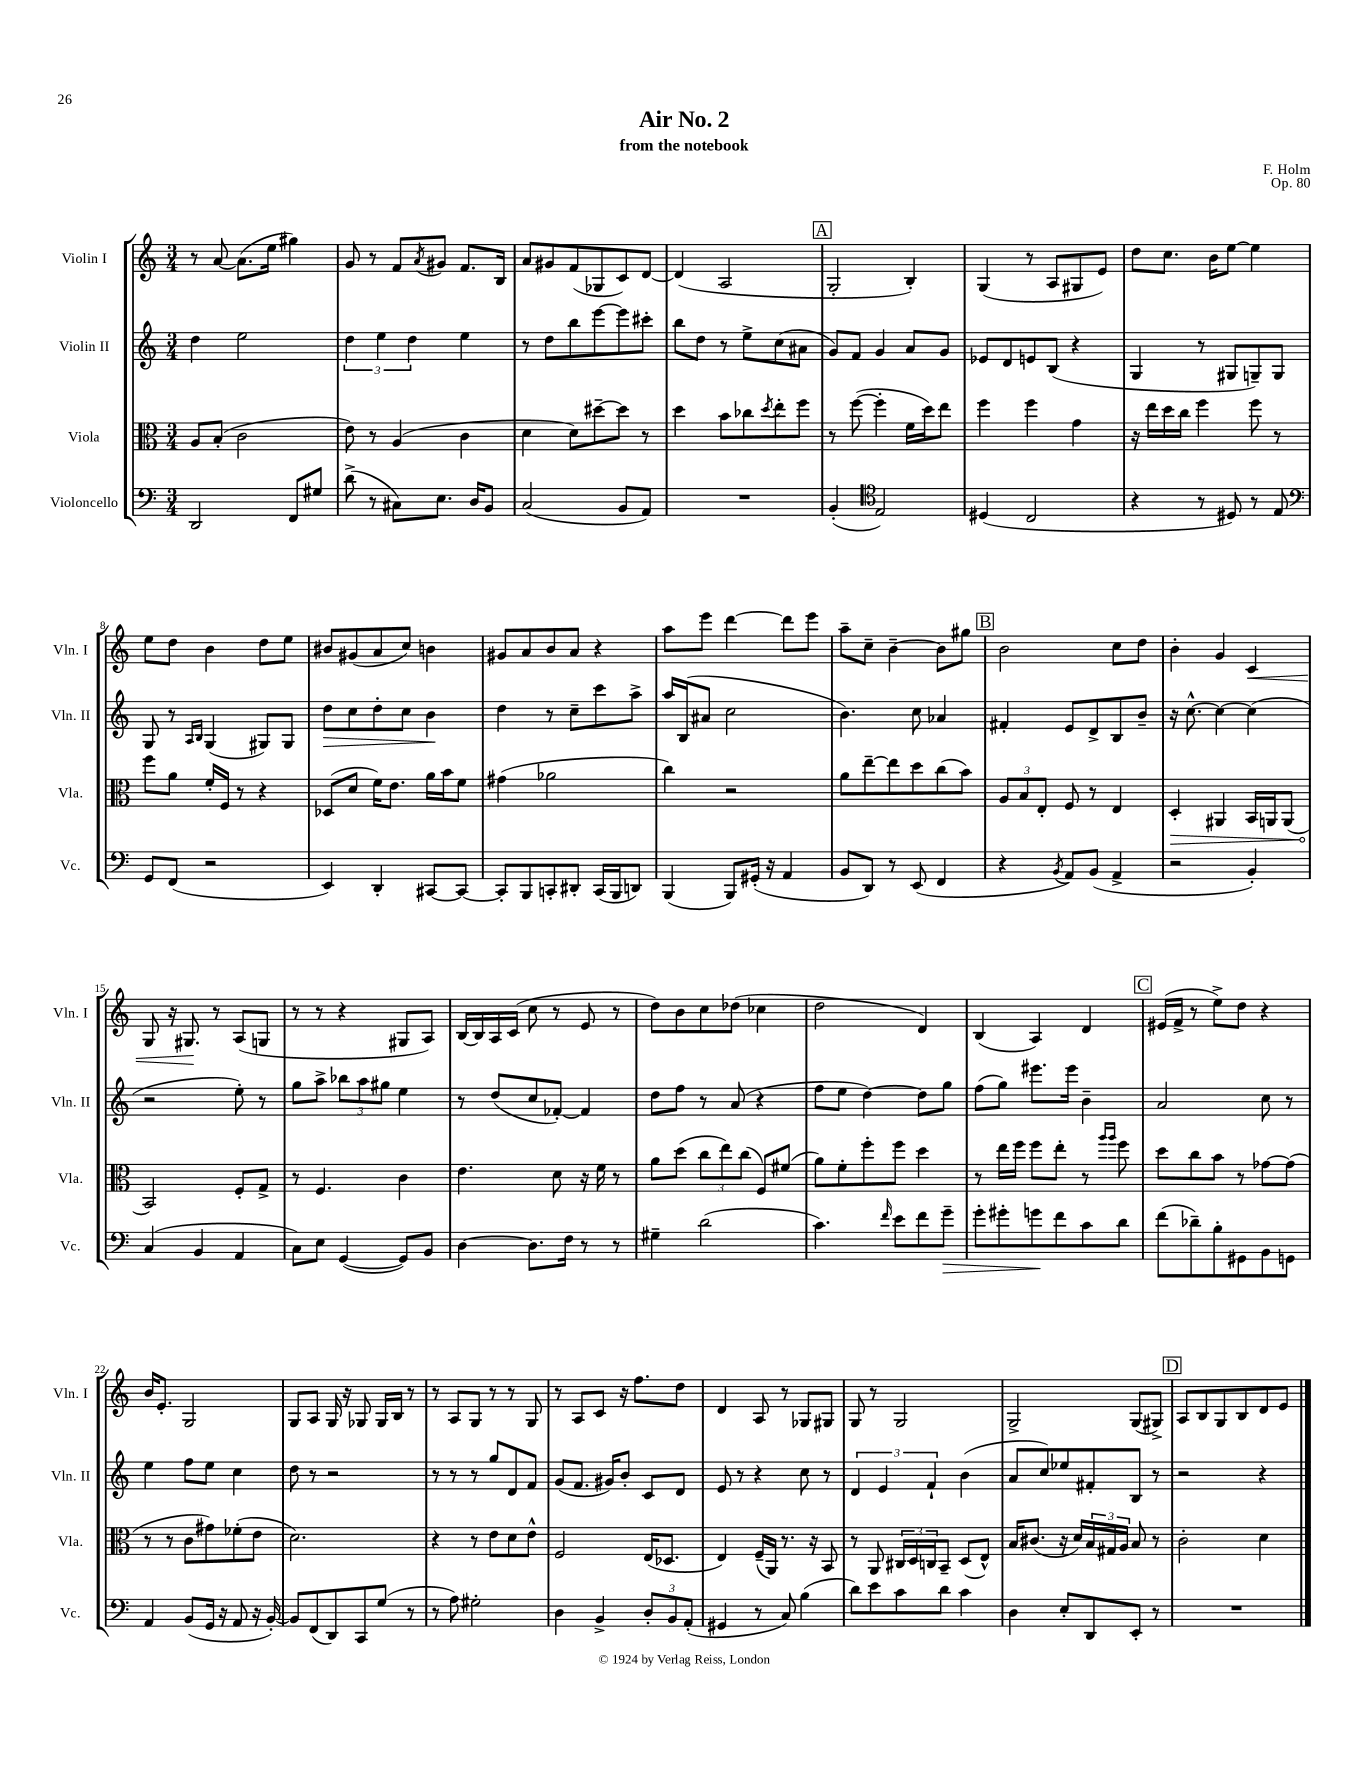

**kern	**dynam	**kern	**dynam	**kern	**dynam	**kern	**dynam
*part4	*part4	*part3	*part3	*part2	*part2	*part1	*part1
*staff4	*staff4	*staff3	*staff3	*staff2	*staff2	*staff1	*staff1
*I"Violoncello	*	*I"Viola	*	*I"Violin II	*	*I"Violin I	*
*I'Vc.	*	*I'Vla.	*	*I'Vln. II	*	*I'Vln. I	*
*clefF4	*	*clefC3	*	*clefG2	*	*clefG2	*
*k[]	*	*k[]	*	*k[]	*	*k[]	*
*M3/4	*	*M3/4	*	*M3/4	*	*M3/4	*
=1	=1	=1	=1	=1	=1	=1	=1
2DD/	.	8A/L	.	4dd\	.	8r	.
.	.	(8B'/J	.	.	.	[8a/	.
.	.	2c\	.	2ee\	.	(8.a\L]	.
.	.	.	.	.	.	16ee\Jk	.
8FF/L	.	.	.	.	.	4gg#X\)	.
8G#X/J	.	.	.	.	.	.	.
=2	=2	=2	=2	=2	=2	=2	=2
(8d^\	.	8e\)	.	6dd\	.	8g/	.
8r	.	8r	.	.	.	8r	.
.	.	.	.	6ee\	.	.	.
8C#X\L)	.	(4A/	.	.	.	8f/L	.
.	.	.	.	6dd\	.	.	.
.	.	.	.	.	.	8qa/	.
8.E\J	.	.	.	.	.	8g#X/J	.
.	.	4c\	.	4ee\	.	8.f/L	.
16D/KL	.	.	.	.	.	.	.
8BB/J	.	.	.	.	.	.	.
.	.	.	.	.	.	16B/Jk	.
=3	=3	=3	=3	=3	=3	=3	=3
(2C/	.	4d\	.	8r	.	8a/L	.
.	.	.	.	8dd\L	.	8g#X/	.
.	.	8d\L)	.	8bb\	.	(8f/	.
.	.	[8dd#X~\	.	[8eee\	.	8G-X/	.
8BB/L	.	8dd#\J]	.	8eee\]	.	8c/)	.
8AA/J)	.	8r	.	8ccc#X'\J	.	[8d/J	.
=4	=4	=4	=4	=4	=4	=4	=4
2.r	.	4dd\	.	8bb\L	.	(4d/]	.
.	.	.	.	8dd\J	.	.	.
.	.	8b\L	.	8r	.	2A/	.
.	.	8cc-X\	.	8ee^\L	.	.	.
.	.	8qdd/	.	.	.	.	.
.	.	8ee'\	.	(8cc\	.	.	.
.	.	8ff\J	.	8a#X\J	.	.	.
!!LO:REH:place=s1:t=A
=5	=5	=5	=5	=5	=5	=5	=5
(4BB'/	.	8r	.	8g/L)	.	2G'/	.
.	.	([8ff\	.	8f/J	.	.	.
*clefC4	*	*	*	*	*	*	*
2E/)	.	4ff'\]	.	4g/	.	.	.
.	.	16f\LL	.	8a/L	.	4B'/)	.
.	.	16dd\J)	.	.	.	.	.
.	.	8ee\J	.	8g/J	.	.	.
=6	=6	=6	=6	=6	=6	=6	=6
(4D#X/	.	4ff\	.	8e-X/L	.	(4G/	.
.	.	.	.	8d/	.	.	.
2C/	.	4ff\	.	8en/	.	8r	.
.	.	.	.	(8B/J	.	8A/L	.
.	.	4g\	.	4r	.	8G#X/	.
.	.	.	.	.	.	8e/J)	.
=7	=7	=7	=7	=7	=7	=7	=7
4r	.	16r	.	4G/	.	8dd\L	.
.	.	16ee\LL	.	.	.	.	.
.	.	16dd\	.	.	.	8.cc\J	.
.	.	16cc\JJ	.	.	.	.	.
8r	.	4ff\	.	8r	.	.	.
.	.	.	.	.	.	16b\KL	.
8D#X/)	.	.	.	8G#X/L	.	[8ee\J	.
8r	.	8ff\	.	8Gn~/)	.	4ee\]	.
8E/	.	8r	.	8G/J	.	.	.
!!LO:LB:g=z
=8	=8	=8	=8	=8	=8	=8	=8
*clefF4	*	*	*	*	*	*	*
8GG/L	.	8ff\L	.	8G/	.	8ee\L	.
(8FF/J	.	8a\J	.	8r	.	8dd\J	.
.	.	.	.	16qqA/LL	.	.	.
.	.	.	.	16qqB/JJ	.	.	.
2r	.	16f'/LL	.	(4G/	.	4b\	.
.	.	16F/JJ	.	.	.	.	.
.	.	8r	.	.	.	.	.
.	.	4r	.	8G#X/L)	.	8dd\L	.
.	.	.	.	8G#/J	.	8ee\J	.
=9	=9	=9	=9	=9	=9	=9	=9
!	!	!	!	!	!LO:HP:b	!	!
4EE/)	.	(8D-X/L	.	8dd\L	>	8b#X/L	.
.	.	8d/J	.	8cc\	.	(8g#X/	.
4DD'/	.	16f\KL)	.	8dd'\	.	8a/	.
.	.	8.e\J	.	.	.	.	.
.	.	.	.	8cc\J	.	8cc/J)	.
[8CC#X/L	.	16a\LL	.	4b\	.	4bn\	.
.	.	16b\J	.	.	.	.	.
8CC#/J_	.	8f\J	.	.	.	.	.
.	.	.	.	.	]	.	.
=10	=10	=10	=10	=10	=10	=10	=10
8CC#'/L]	.	(4g#X\	.	4dd\	.	8g#X/L	.
8BBB/	.	.	.	.	.	8a/	.
8CCn'/	.	2a-X\	.	8r	.	8b/	.
8DD#X'/J	.	.	.	8cc~\L	.	8a/J	.
(16CC/LL	.	.	.	8ccc\	.	4r	.
16BBB/J	.	.	.	.	.	.	.
8DDn/J)	.	.	.	8aa^\J	.	.	.
=11	=11	=11	=11	=11	=11	=11	=11
(4BBB/	.	4cc\)	.	16aa/LL	.	8aa\L	.
.	.	.	.	(16B/J	.	.	.
.	.	.	.	8a#X/J	.	8eee\J	.
8BBB/L)	.	2r	.	2cc\	.	[4ddd\	.
(16GG#X'/Jk	.	.	.	.	.	.	.
16r	.	.	.	.	.	.	.
4AA/	.	.	.	.	.	8ddd\L]	.
.	.	.	.	.	.	8eee\J	.
=12	=12	=12	=12	=12	=12	=12	=12
8BB/L	.	8a\L	.	4.b\)	.	8aa~\L	.
8DD/J)	.	[8ee~\	.	.	.	8cc~\J	.
8r	.	8ee\]	.	.	.	[4b~\	.
(8EE/	.	8dd\	.	8cc\	.	.	.
4FF/	.	(8cc\	.	4a-X/	.	8b\L]	.
.	.	8b\J)	.	.	.	8gg#X\J	.
!!LO:REH:place=s1:t=B
=13	=13	=13	=13	=13	=13	=13	=13
4r	.	12A/L	.	4f#X'/	.	2b\	.
.	.	12B/	.	.	.	.	.
.	.	12E'/J	.	.	.	.	.
8qBB/	.	.	.	.	.	.	.
8AA/L)	.	8F/	.	8e/L	.	.	.
(8BB/J	.	8r	.	8d^/	.	.	.
4AA^/	.	4E/	.	8B/	.	8cc\L	.
.	.	.	.	8b~/J	.	8dd\J	.
=14	=14	=14	=14	=14	=14	=14	=14
!	!	!	!LO:HP:b	!	!	!	!
2r	.	4D'/	>	16r	.	4b'\	.
.	.	.	.	[8.cc^^\	.	.	.
.	.	4AA#X/	.	4cc\_	.	4g/	.
!	!	!	!	!	!	!	!LO:HP:b
4BB'/)	.	16BB/LL	.	(4cc\]	.	4c/	<
.	.	16AAn/J	.	.	.	.	.
.	.	(8AA/J	.	.	.	.	.
!!LO:LB:g=z
=15	=15	=15	=15	=15	=15	=15	=15
(4C/	.	2BB/)	.	2r	.	8G/	.
.	.	.	.	.	.	16r	.
.	.	.	.	.	.	8.G#X/	.
4BB/	.	.	.	.	.	.	.
.	.	.	.	.	.	8r	[
4AA/	.	8F'/L	]	8ee'\)	.	(8A/L	.
.	.	8G^/J	.	8r	.	8Gn/J	.
=16	=16	=16	=16	=16	=16	=16	=16
8C\L)	.	8r	.	8gg\L	.	8r	.
8E\J	.	4.F/	.	8aa^\J	.	8r	.
([4GG/	.	.	.	12bb-X\L	.	4r	.
.	.	.	.	12aa\	.	.	.
.	.	.	.	12gg#X\J	.	.	.
8GG/L])	.	4c\	.	4ee\	.	8G#X/L	.
8BB/J	.	.	.	.	.	8A/J)	.
=17	=17	=17	=17	=17	=17	=17	=17
[4D\	.	4.e\	.	8r	.	[16B/LL	.
.	.	.	.	.	.	16B/]	.
.	.	.	.	(8dd/L	.	16A/	.
.	.	.	.	.	.	(16c/JJ	.
8.D\L]	.	.	.	8cc/	.	8cc\	.
.	.	8d\	.	[8f-X'/J)	.	8r	.
16F\Jk	.	.	.	.	.	.	.
8r	.	16r	.	4f-/]	.	8e/	.
.	.	16f\	.	.	.	.	.
8r	.	8r	.	.	.	8r	.
=18	=18	=18	=18	=18	=18	=18	=18
4G#X~\	.	8a\L	.	8dd\L	.	8dd\L)	.
.	.	(8dd\J	.	8ff\J	.	8b\	.
(2d\	.	12cc\L	.	8r	.	8cc\	.
.	.	12ee\)	.	.	.	.	.
.	.	.	.	(8a/	.	(8dd-X\J	.
.	.	(12cc\J	.	.	.	.	.
.	.	8F/L)	.	4r	.	4cc-X\	.
.	.	(8f#X/J	.	.	.	.	.
=19	=19	=19	=19	=19	=19	=19	=19
4.c\)	.	8a\L)	.	8ff\L	.	2dd\	.
.	.	8f'\	.	8ee\J	.	.	.
.	.	8ff'\	.	[4dd\)	.	.	.
16qqf/	.	.	.	.	.	.	.
8e\L	.	8ff\J	.	.	.	.	.
8f\	.	4dd\	.	8dd\L]	.	4d/)	.
!	!LO:HP:b	!	!	!	!	!	!
8g~\J	>	.	.	8gg\J	.	.	.
=20	=20	=20	=20	=20	=20	=20	=20
8g'\L	.	8r	.	(8ff\L	.	(4B/	.
8g#X'\	.	16ee\LL	.	8gg\J)	.	.	.
.	.	16ff\JJ	.	.	.	.	.
8gn\	.	8ff\L	.	8.eee#X\L	.	4A/)	.
8f\	]	8ee'\J	.	.	.	.	.
.	.	.	.	16eee#\Jk	.	.	.
8c\	.	8r	.	4b~\	.	4d/	.
.	.	16qqaa/LL	.	.	.	.	.
.	.	16qqaa/JJ	.	.	.	.	.
8d\J	.	8ff\	.	.	.	.	.
!!LO:REH:place=s1:t=C
=21	=21	=21	=21	=21	=21	=21	=21
(8f\L	.	8dd\L	.	2a/	.	(16e#X/LL	.
.	.	.	.	.	.	16f^/JJ	.
8d-X~\)	.	8cc\	.	.	.	8r	.
8B'\	.	8b\J	.	.	.	8ee^\L)	.
8GG#X\	.	8r	.	.	.	8dd\J	.
8BB\	.	[8g-X\L	.	8cc\	.	4r	.
8GGn\J	.	(8g-\J]	.	8r	.	.	.
!!LO:LB:g=z
=22	=22	=22	=22	=22	=22	=22	=22
4AA/	.	8r	.	4ee\	.	16b/KL	.
.	.	.	.	.	.	8.e'/J	.
.	.	8r	.	.	.	.	.
(8BB/L	.	8c\L	.	8ff\L	.	2G/	.
16GG/Jk	.	8g#X\)	.	8ee\J	.	.	.
16r	.	.	.	.	.	.	.
8AA/	.	(8f-X'\	.	4cc\	.	.	.
16r	.	8e\J	.	.	.	.	.
[16BB'/)	.	.	.	.	.	.	.
=23	=23	=23	=23	=23	=23	=23	=23
8BB/L]	.	2.d\)	.	8dd\	.	8G/L	.
(8FF/	.	.	.	8r	.	8A/J	.
8DD/)	.	.	.	2r	.	16G/	.
.	.	.	.	.	.	16r	.
8CC/	.	.	.	.	.	8G-X/	.
(8G/J	.	.	.	.	.	16G-/LL	.
.	.	.	.	.	.	16B/JJ	.
8r	.	.	.	.	.	8r	.
=24	=24	=24	=24	=24	=24	=24	=24
8r	.	4r	.	8r	.	8r	.
8A\)	.	.	.	8r	.	8A/L	.
2G#X'\	.	8r	.	8r	.	8G/J	.
.	.	8e\L	.	8gg/L	.	8r	.
.	.	8d\	.	8d/	.	8r	.
.	.	8e^^\J	.	8f/J	.	8G/	.
=25	=25	=25	=25	=25	=25	=25	=25
4D\	.	2F/	.	(8g/L	.	8r	.
.	.	.	.	8.f/J	.	8A/L	.
4BB^/	.	.	.	.	.	8c/J	.
.	.	.	.	16g#X/KL)	.	.	.
.	.	.	.	8b'/J	.	16r	.
.	.	.	.	.	.	8.ff\L	.
12D'/L	.	(16E/KL	.	8c/L	.	.	.
.	.	8.D-X/J	.	.	.	.	.
12BB/	.	.	.	.	.	.	.
.	.	.	.	8d/J	.	8dd\J	.
(12AA'/J	.	.	.	.	.	.	.
=26	=26	=26	=26	=26	=26	=26	=26
4GG#X/	.	4E/)	.	8e/	.	4d/	.
.	.	.	.	8r	.	.	.
8r	.	(16F~/LL	.	4r	.	8A/	.
.	.	16AA/JJ)	.	.	.	.	.
8C/)	.	8.r	.	.	.	8r	.
(4B\	.	.	.	8cc\	.	8G-X/L	.
.	.	16r	.	.	.	.	.
.	.	8BB/	.	8r	.	8G#X/J	.
=27	=27	=27	=27	=27	=27	=27	=27
8d\L)	.	8r	.	6d/	.	8G/	.
8e\	.	8AA/	.	.	.	8r	.
.	.	.	.	6e/	.	.	.
8c\	.	24C#X/LL	.	.	.	2G/	.
.	.	24D/	.	.	.	.	.
.	.	24Cn/J	.	6f`/	.	.	.
8d\J	.	8BB~/J	.	.	.	.	.
4c\	.	(8D/L	.	(4b\	.	.	.
.	.	8E^^/J)	.	.	.	.	.
=28	=28	=28	=28	=28	=28	=28	=28
4D\	.	16B/KL	.	8a/L	.	2G^/	.
.	.	(8.c#X/J	.	.	.	.	.
.	.	.	.	8cc/)	.	.	.
8E'/L	.	16r	.	8ee-X/	.	.	.
.	.	16d/LL)	.	.	.	.	.
8DD/	.	24B/	.	8f#X'/	.	.	.
.	.	24G#X/	.	.	.	.	.
.	.	24A/JJ	.	.	.	.	.
8EE'/J	.	8B/	.	8B/J	.	(8G/L	.
8r	.	8r	.	8r	.	8G#X^/J)	.
!!LO:REH:place=s1:t=D
=29	=29	=29	=29	=29	=29	=29	=29
2.r	.	2c'\	.	2r	.	8A/L	.
.	.	.	.	.	.	8B/	.
.	.	.	.	.	.	8G/	.
.	.	.	.	.	.	8B/	.
.	.	4d\	.	4r	.	8d/	.
.	.	.	.	.	.	8e/J	.
==	==	==	==	==	==	==	==
*-	*-	*-	*-	*-	*-	*-	*-
